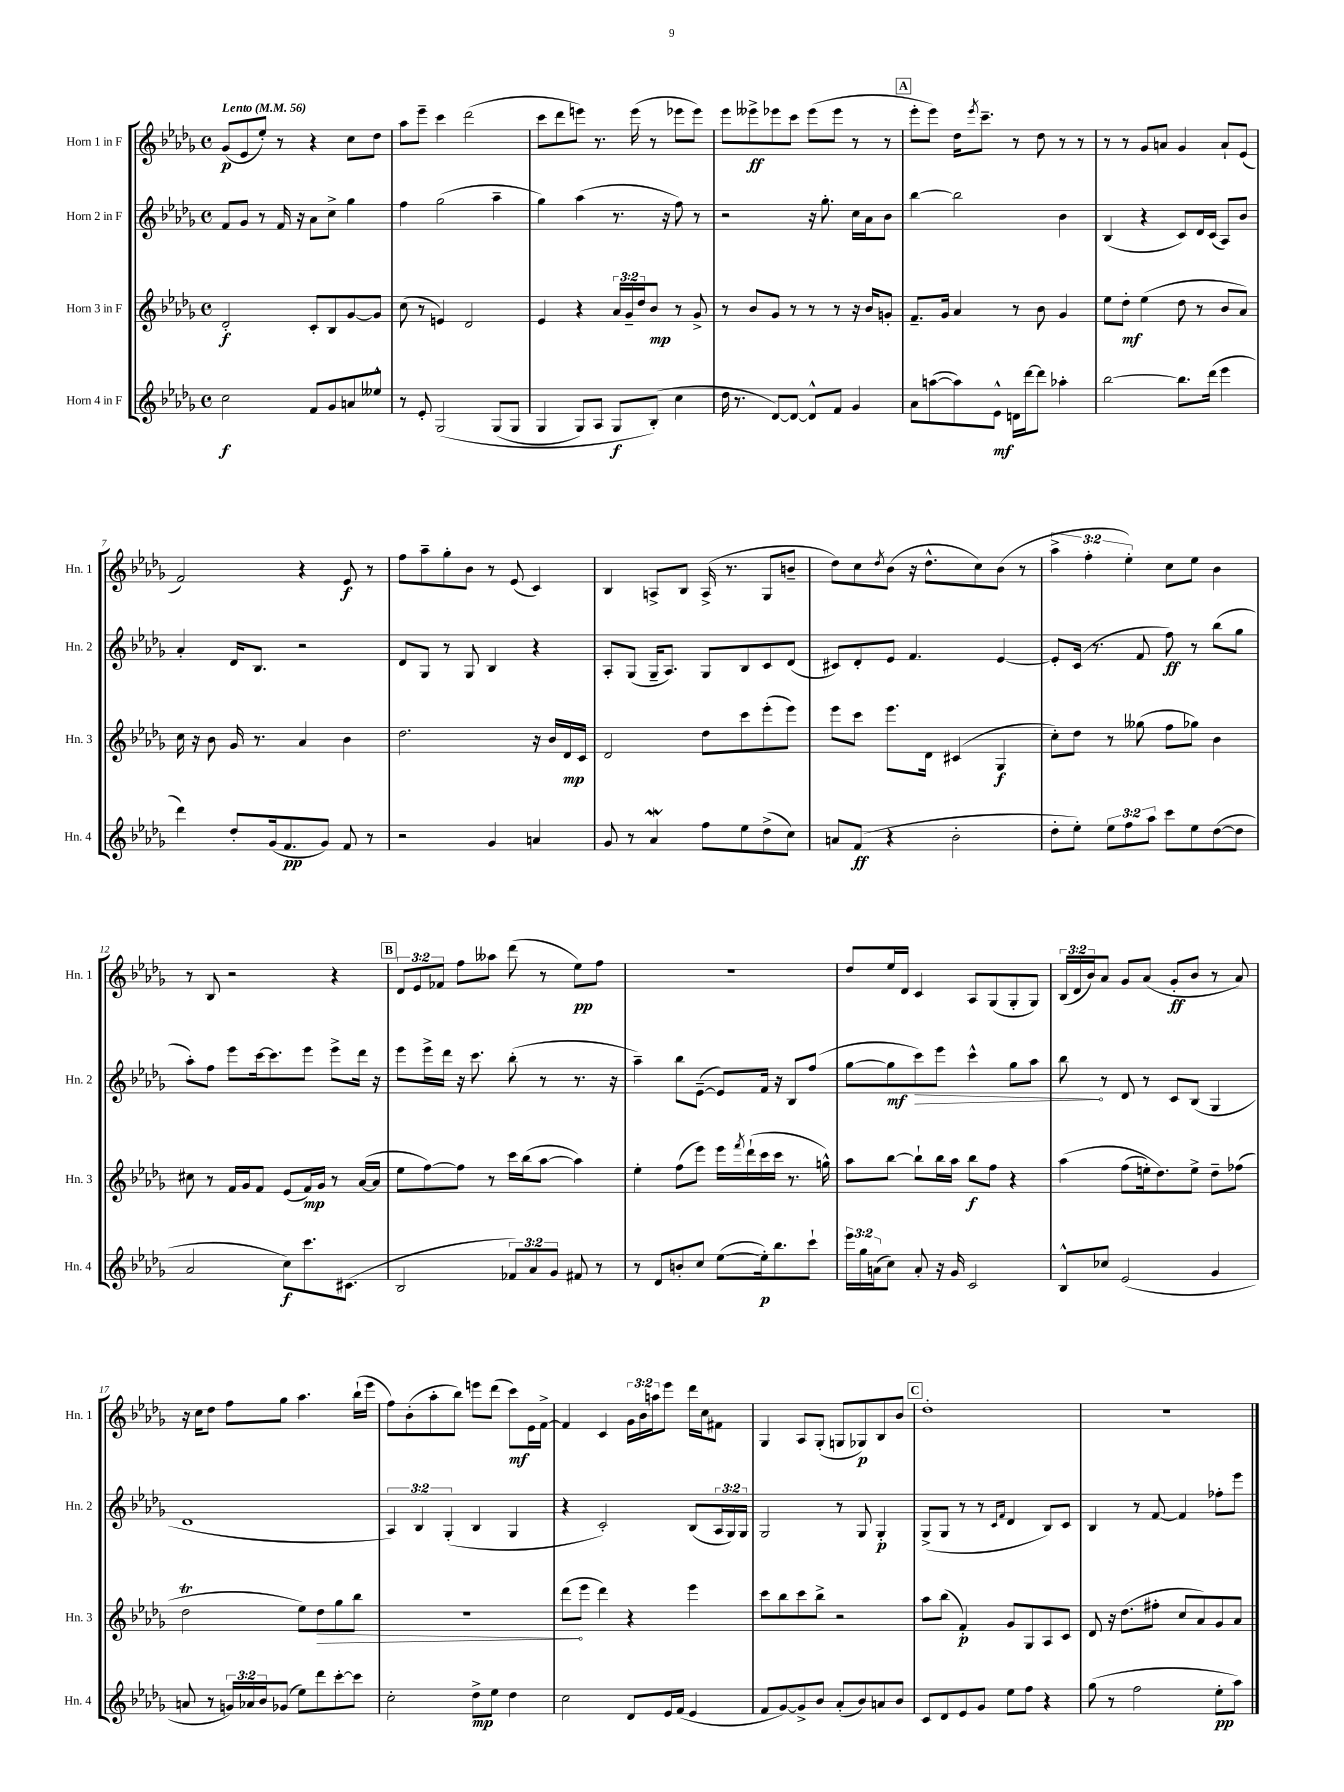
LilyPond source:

<<
\new StaffGroup <<
\new Staff = "s0" \with { instrumentName = "Horn 1 in F" shortInstrumentName = "Hn. 1" } {
    \clef treble \key des \major \defaultTimeSignature \time 4/4 \override Staff.TupletNumber.text = #tuplet-number::calc-fraction-text \tempo "Lento" 4 = 56
    ges'8\p( ees'8 ees''8-.) r8 r4 c''8 des''8 |
    aes''8 ees'''8-- c'''4 des'''2( |
    c'''8 des'''8 e'''8) r8. e'''16( r8 ees'''8 ees'''8) |
    ees'''8 eeses'''8->\ff ees'''8 c'''8 ees'''8( ees'''8 r8 r8 |
    \mark \markup { \box "A" } ees'''8-. ees'''8) des''16 \acciaccatura { ees'''8 } c'''8.-- r8 des''8 r8 r8 |
    r8 r8 ges'8 a'8 ges'4 a'8-! ees'8( |
    f'2) r4 ees'8\f r8 |
    f''8 aes''8-- ges''8-. bes'8 r8 ees'8( c'4) |
    bes4 a8-> bes8 a16->( r8. ges8 b'8-- |
    des''8) c''8 \acciaccatura { des''8 } bes'8( r16 des''8.-^ c''8) bes'8( r8 |
    \tuplet 3/2 { aes''4-> f''4-. ees''4-.) } c''8 ees''8 bes'4 |
    r8 bes8 r2 r4 |
    \mark \markup { \box "B" } \tuplet 3/2 { des'8 ees'8 fes'8 } f''8 aeses''8 des'''8( r8 ees''8\pp) f''8 |
    R1 |
    des''8 ees''16 des'16 c'4 aes8 ges8( ges8-. ges8) |
    \tuplet 3/2 { bes16( des'16 bes'16) } aes'8 ges'8 aes'8( ges'8-.\ff bes'8 r8 aes'8) |
    r16 c''16 des''8 f''8 ges''8 aes''4. bes''16-!( ees'''16 |
    f''8) bes'8-.( aes''8-. bes''8) e'''8 des'''8( c'''8\mf) ees'16 f'16~-> |
    f'4 c'4 \tuplet 3/2 { ges'16 bes'16 a''16 } ees'''8 des'''16 c''16 fis'8 |
    ges4 aes8 ges8-.( g8 ges8\p) bes8 bes'8 |
    \mark \markup { \box "C" } des''1-. |
    R1 \bar "|." |
}
\new Staff = "s1" \with { instrumentName = "Horn 2 in F" shortInstrumentName = "Hn. 2" } {
    \clef treble \key des \major \defaultTimeSignature \time 4/4 \override Staff.TupletNumber.text = #tuplet-number::calc-fraction-text
    f'8 ges'8 r8 f'16 r16 aes'8 c''8-> ges''4 |
    f''4 ges''2( aes''4-- |
    ges''4) aes''4( r8. r16 f''8) r8 |
    r2 r16 ges''8.-. c''16 aes'16 bes'8 |
    \mark \markup { \box "A" } bes''4~ bes''2 bes'4 |
    bes4( r4 c'8) des'16 c'16( aes8) bes'8 |
    aes'4-. des'16 bes8. r2 |
    des'8 ges8 r8 ges8 bes4 r4 |
    aes8-. ges8( ges16-- aes8.) ges8 bes8 c'8 des'8( |
    cis'8) des'8-. ees'8 f'4. ees'4~ |
    ees'8-. c'16( r8. f'8 f''8\ff) r8 bes''8( ges''8 |
    aes''8-.) f''8 ees'''8 c'''16~ c'''8. ees'''8 ees'''8-> des'''16 r16 |
    \mark \markup { \box "B" } ees'''8 ees'''16-> des'''16 r16 c'''8. bes''8-.( r8 r8. r16 |
    aes''4--) bes''8 ees'8~--( ees'8) f'16 r16 bes8 f''8( |
    ges''8~ ges''8\mf \once \override Hairpin.circled-tip = ##t c'''8\>) ees'''8 c'''4-^ ges''8 aes''8 |
    bes''8\! r8 des'8 r8 c'8 bes8( ges4 |
    des'1 |
    \tuplet 3/2 { aes4) bes4 ges4-.( } bes4 ges4 |
    r4 c'2-.) bes8( \tuplet 3/2 { aes16 ges16) ges16 } |
    ges2 r8 ges8 ges4-.\p |
    \mark \markup { \box "C" } ges8->( ges8 r8 r8 \grace { c'16 f'16 } des'4 bes8) c'8 |
    bes4 r8 f'8~ f'4 fes''8-. ees'''8 \bar "|." |
}
\new Staff = "s2" \with { instrumentName = "Horn 3 in F" shortInstrumentName = "Hn. 3" } {
    \clef treble \key des \major \defaultTimeSignature \time 4/4 \override Staff.TupletNumber.text = #tuplet-number::calc-fraction-text
    des'2-.\f c'8-. bes8 ges'8~ ges'8 |
    c''8( r8 e'4) des'2 |
    ees'4 r4 \tuplet 3/2 { aes'16 ges'16-- des''16 } bes'8\mp r8 ges'8-> |
    r8 bes'8 ges'8 r8 r8 r8 r16 bes'16 g'8-. |
    \mark \markup { \box "A" } f'8.-- ges'16 aes'4 r8 bes'8 ges'4 |
    ees''8 des''8-.\mf ees''4( des''8 r8 bes'8 aes'8) |
    c''16 r16 bes'8 ges'16 r8. aes'4 bes'4 |
    des''2. r16 bes'16 des'16\mp c'16 |
    des'2 des''8 c'''8 ees'''8-.( ees'''8) |
    ees'''8 c'''8 ees'''8. des'16 cis'4( ges4\f |
    c''8-.) des''8 r8 geses''8( f''8 ges''8) bes'4 |
    cis''8 r8 f'16 ges'16 f'8 ees'8( f'16\mp) ges'16 r8 aes'16~( aes'16 |
    \mark \markup { \box "B" } ees''8 f''8~) f''8 r8 c'''16 bes''16( aes''8~ aes''4) |
    ees''4-. f''8( ees'''8) ees'''16 \acciaccatura { f'''8 } des'''16-!( c'''16 c'''16 r8. g''16-^) |
    aes''8 bes''8~ bes''8-! bes''16 aes''16 bes''8\f f''8 r4 |
    aes''4\( f''8( e''16-.) des''8.\) e''8-> des''8-- fes''8( |
    des''2\trill ees''8) \once \override Hairpin.circled-tip = ##t des''8\> ges''8 bes''8 |
    R1 |
    des'''8\!( ees'''8 des'''4) r4 ees'''4 |
    c'''8 bes''8 c'''8 bes''8-> r2 |
    \mark \markup { \box "C" } aes''8 bes''8( f'4-.\p) ges'8 ges8 aes8 c'8 |
    des'8 r16 des''8.( fis''8-. c''8 aes'8) ges'8 aes'8 \bar "|." |
}
\new Staff = "s3" \with { instrumentName = "Horn 4 in F" shortInstrumentName = "Hn. 4" } {
    \clef treble \key des \major \defaultTimeSignature \time 4/4 \override Staff.TupletNumber.text = #tuplet-number::calc-fraction-text
    c''2\f f'8 ges'8 a'8 eeses''8-^ |
    r8 ees'8-. ges2\( ges8( ges8 |
    ges4 ges8) aes8 ges8\f bes8-.(\) c''4 |
    des''16 r8. des'8~) des'8~ des'8-^ f'8 ges'4 |
    \mark \markup { \box "A" } aes'8 a''8~( a''8) ees'8-^\mf d'16 des'''16~ des'''8 aes''4-. |
    bes''2~ bes''8. des'''16( ees'''4 |
    des'''4) des''8-. ges'16( f'8.\pp ges'8) f'8 r8 |
    r2 ges'4 a'4 |
    ges'8 r8 aes'4\mordent f''8 ees''8 des''8->( c''8) |
    a'8 f'8\ff( r4 bes'2-. |
    des''8-. ees''8-.) \tuplet 3/2 { ees''8 f''8 aes''8 } c'''8 ees''8 des''8~( des''8 |
    aes'2 c''8\f) c'''8. cis'8.( |
    \mark \markup { \box "B" } bes2 \tuplet 3/2 { fes'8) aes'8 ges'8 } fis'8 r8 |
    r8 des'8 b'8-. c''8 ees''8~( ees''16-.\p) bes''8. c'''8-! |
    \tuplet 3/2 { ees'''16 ges''16 a'16( } c''8) a'8-. r16 ges'16 c'2 |
    bes8-^ ces''8 ees'2( ges'4 |
    a'8 r8 \tuplet 3/2 { g'16) aes'16 bes'16 } ges'8( ees''8) des'''8 c'''8~-. c'''8 |
    c''2-. des''8->\mp ees''8 des''4 |
    c''2 des'8 ees'16 f'16( ees'4 |
    f'8 ges'8~) ges'8-> bes'8 aes'8-.( bes'8) a'8 bes'8 |
    \mark \markup { \box "C" } c'8 des'8 ees'8 ges'8 ees''8 f''8 r4 |
    ges''8( r8 f''2 ees''8-.\pp aes''8) \bar "|." |
}
>>
>>
